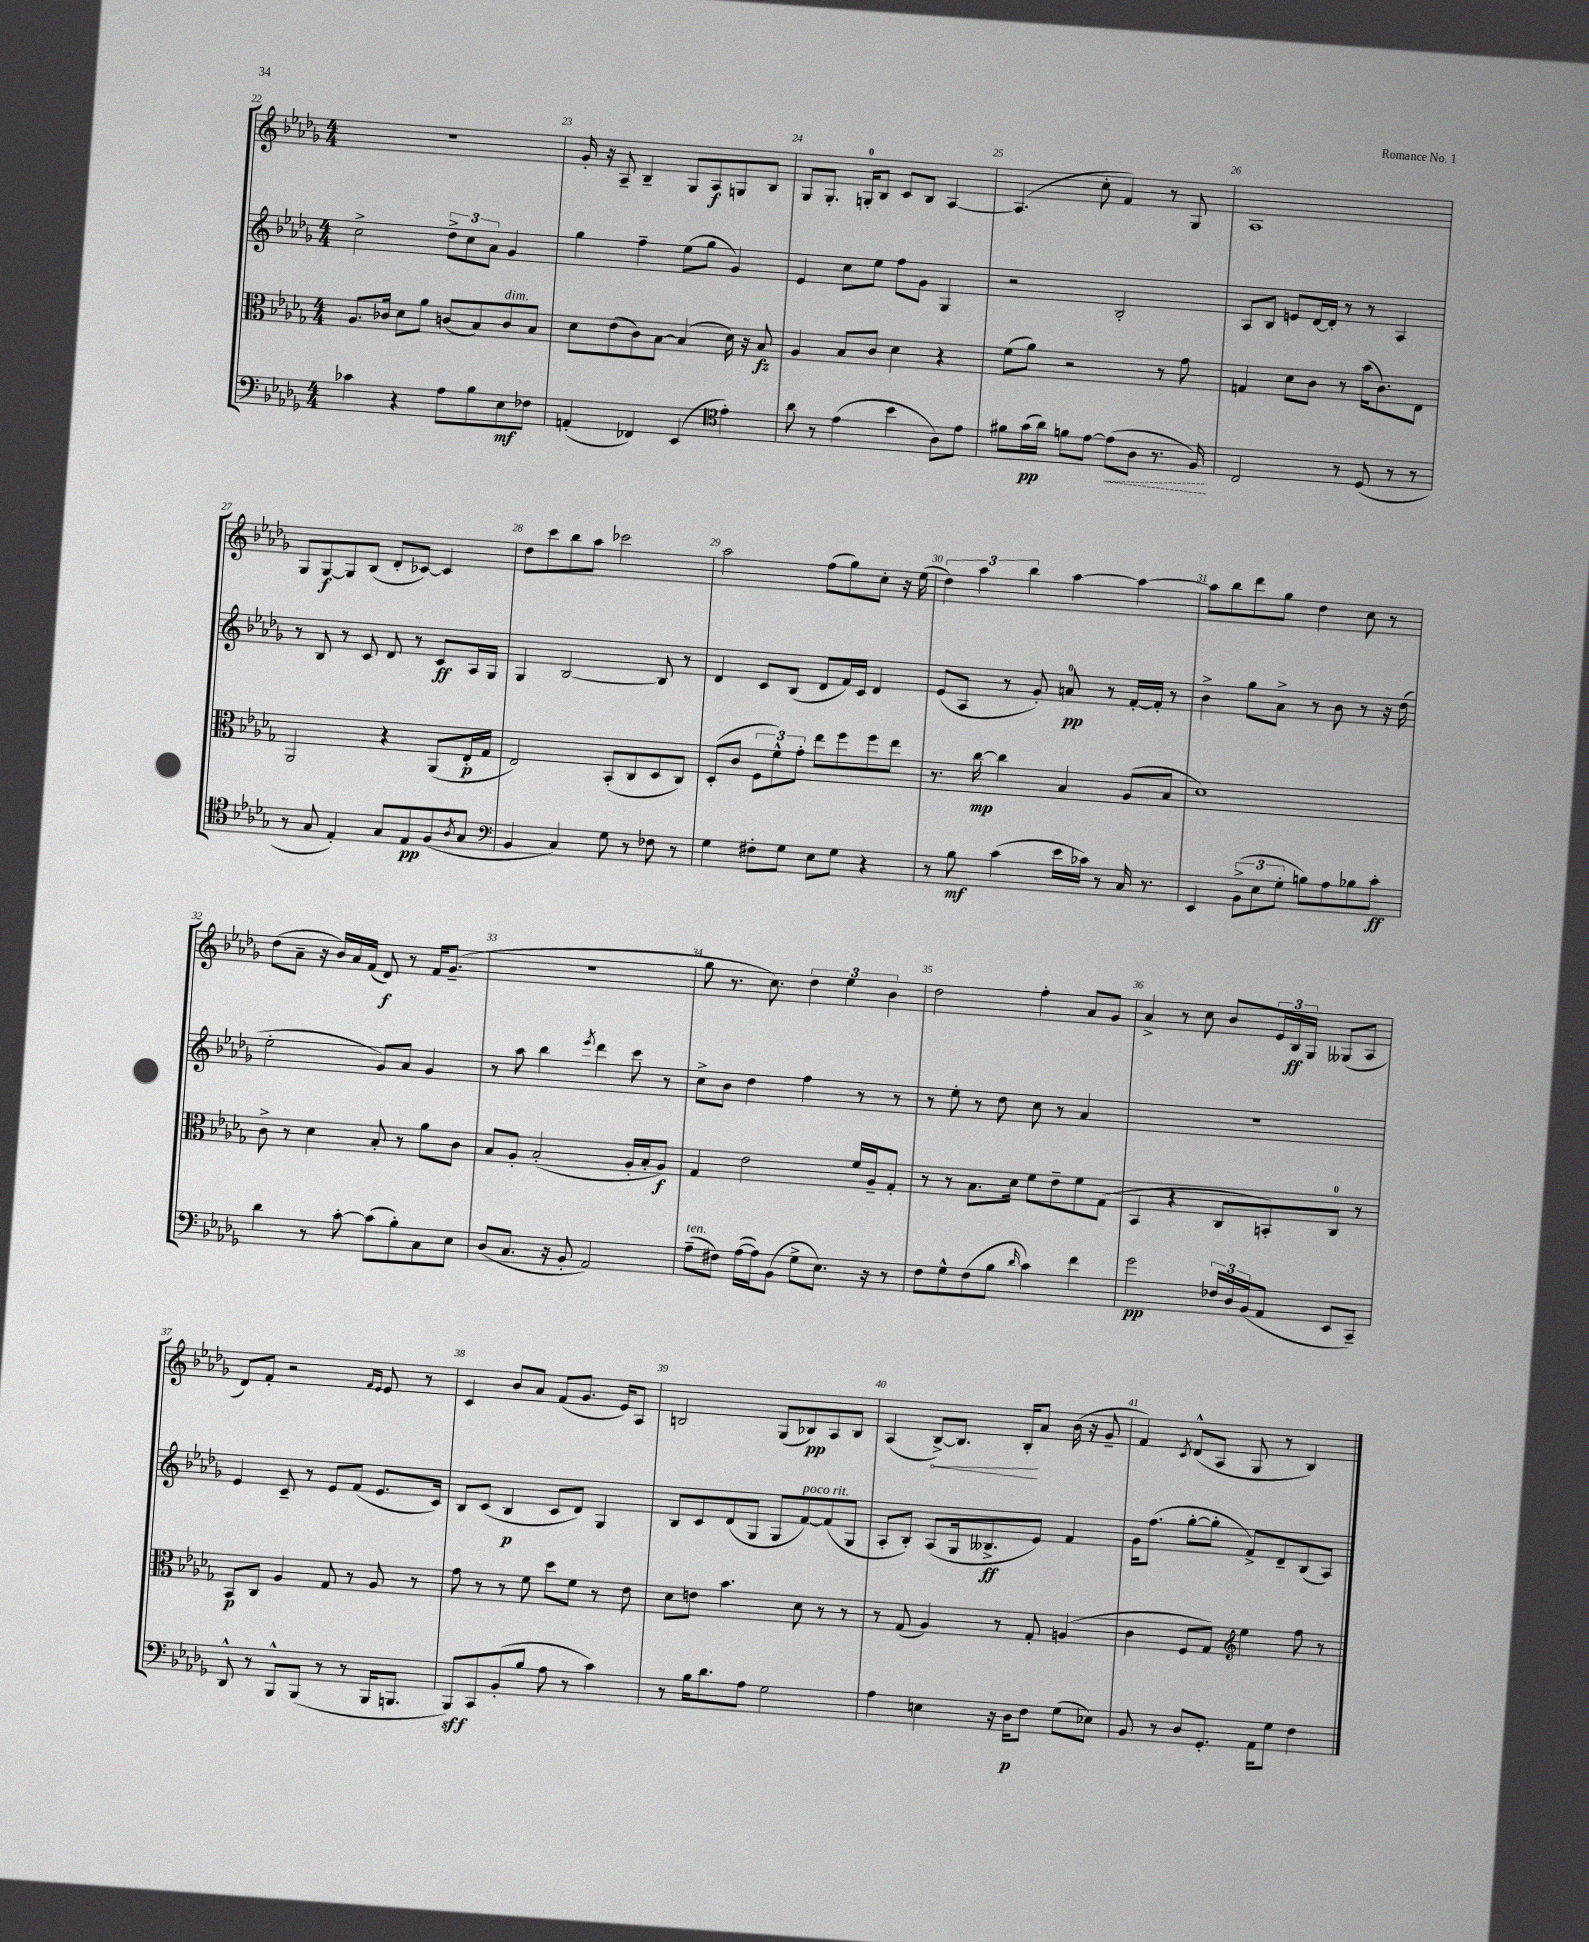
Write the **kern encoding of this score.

**kern	**kern	**kern	**kern
*staff4	*staff3	*staff2	*staff1
*clefF4	*clefC3	*clefG2	*clefG2
*k[b-e-a-d-g-]	*k[b-e-a-d-g-]	*k[b-e-a-d-g-]	*k[b-e-a-d-g-]
*M4/4	*M4/4	*M4/4	*M4/4
4c-	8.A-	2cc^	1r
.	16c-	.	.
4r	8d-	.	.
.	8a-	.	.
8A-	(8c	12dd-^	.
.	.	12cc	.
8B-	8B-)	.	.
.	.	12a-	.
8E-	8c	4g-	.
8F-	8B-	.	.
=	=	=	=
(4AA'	8d-	4gg-	16g-'
.	.	.	16r
.	(8e-	.	8A-~
4FF-)	8c)	4ff~	4B-~
.	[8B-	.	.
(4EE-	(4B-]	(8ee-	8G-
.	.	8gg-	8A-
*clefC4	*	*	*
4e-')	16d-)	4g-)	8G
.	16r	.	.
.	8B-	.	8B-
=	=	=	=
8a-	4A-	4e-	8G-
8r	.	.	8.G-'
(4e-	8B-	8cc	.
.	.	.	16G'
.	8c	8ee-	8B-
4b-	4d-	8ff	8c
.	.	8g-	8B-
8A-)	4r	4G-	[4A-
8e-	.	.	.
=	=	=	=
8f#	(8f	2r	(4.A-]
(16g-	8a-)	.	.
16a-)	.	.	.
8f	2r	.	.
[8e-	.	.	8cc'
(8e-]	.	2B-'	4f)
8A-	.	.	.
8.r	8r	.	8r
.	8g-	.	8G-
16F)	.	.	.
=	=	=	=
2C	4G	8A-	1A-
.	.	8B-	.
.	8d-	8e	.
.	8c	[16d-	.
.	.	16d-']	.
8r	8r	8r	.
(8D-	(16b-	8r	.
.	8.c)	.	.
8r	.	4A-	.
8r	8E-	.	.
=	=	=	=
8r	2AA-	8r	8G-
8G-	.	8B-	[8G-
4E-')	.	8r	8G-]
.	.	8c	(8B-
8G-	4r	8d-	8d-'
8E-	.	8r	[8c-)
(8F	(8AA-	8c	4c-]
8qA-	.	.	.
8G-	16E-'	16A-	.
.	16G-	16G-	.
=	=	=	=
*clefF4	*	*	*
4BB-	2E-)	4G-	8dd-
.	.	.	8ccc
4C)	.	[2B-	8bb-
.	.	.	8aa-
8G-	(8BB-'	.	2ccc-
8r	8C	.	.
8F-	8D-	8B-]	.
8r	8C)	8r	.
=	=	=	=
4G-	(8D-'	4d-	2aa-
.	8c	.	.
8F#'	12F	8c	.
.	12f^^)	.	.
8G-	.	(8B-	.
.	12g-'	.	.
8E-	8ee-	8d-	(8ff
8G-	8ff	16f)	8gg-)
.	.	16c	.
4r	8ff	4d-	8cc'
.	8ee-	.	16r
.	.	.	(16ee-
=	=	=	=
8r	8.r	(8e-	6dd-)
8B-	.	8A-	.
.	.	.	6aa-
.	[16cc	.	.
(4c	4cc]	8r	.
.	.	.	6bb-
.	.	8g-')	.
16e-	4B-	8a	[4aa-
16c-)	.	.	.
8r	.	8r	.
16C	(8A-	[16f'	4aa-_
8.r	.	16f']	.
.	8B-	8r	.
=	=	=	=
4EE-	1d-)	4b-^	8aa-]
.	.	.	8bb-
(12BB-^	.	8gg-	8ddd-
12E-	.	.	.
.	.	8a-^	8gg-
12G-'	.	.	.
8B)	.	8r	4dd-
8A-	.	8b-	.
8B-	.	8r	8cc
8c'	.	16r	8r
.	.	(16dd-	.
=	=	=	=
4d-	8c^	2ee-'	(8dd-
.	8r	.	8a-~
8r	4d-	.	16r
.	.	.	16b-)
[8c'	.	.	16a-
.	.	.	(16f
(8c]	8B-'	8g-)	8d-)
8B-')	8r	8a-	8r
8C	8a-	4g-	16f
.	.	.	(8.g-~
8E-	8c	.	.
=	=	=	=
(8D-	8B-	8r	1r
8.C	8A-'	8aa-	.
.	(2B-'	4bb-	.
16r	.	.	.
8BB-'	.	.	.
.	.	8qeee-	.
2AA-)	.	4ddd-	.
.	16A-'	8ccc	.
.	16B-'	.	.
.	8A-)	8r	.
=	=	=	=
(8A-~	4G-	8cc^	8gg-
8F#)	.	8b-	8.r
([16A-	2e-	4dd-	.
16A-])	.	.	8.cc)
(8BB-	.	.	.
8G-^	.	4ff	6dd-
8.E-)	.	.	.
.	.	.	6ee-
.	16f	8r	.
16r	16A-~	.	.
.	.	.	6b-
8r	8G-'	8r	.
=	=	=	=
8F	8r	8r	2dd-
8G-^^	8r	8ee-'	.
(8F	8.B-	8r	.
8B-	.	8dd-	.
.	16d-	.	.
16qqd-	.	.	.
4c)	8f	8cc	4ff'
.	8e-~	8r	.
4f	8f	4a-	8a-
.	(8G-	.	8g-
=	=	=	=
2g-	4BB-	1r	4a-^
.	4r	.	8r
.	.	.	8cc
24F-	8C	.	8b-
24D-	.	.	.
(24BB-	.	.	.
8AA-	8BB')	.	24e-
.	.	.	24B-
.	.	.	24G-
8EE-	8C	.	(8G--
8CC~)	8r	.	8A-
=	=	=	=
8DD-^^	8BB-	4e-	8d-)
8r	8C	.	8f'
8BBB-^^	4A-	8c~	2r
(8BBB-	.	8r	.
8r	8G-	8e-	.
8r	8r	(8f	.
.	.	.	16qqf
.	.	.	16qqe-
16BBB-	8A-	8.e-	8e-
8.BBB	.	.	.
.	8r	.	8r
.	.	16c)	.
=	=	=	=
8BBB-)	8g-	8B-	4c
8CC	8r	(8c	.
(8BB-'	8r	4B-	8b-
8B-	8f	.	8a-
8A-	8dd-	8c	(8f
8r	8f	8d-)	8.g-
4c)	8r	4G-	.
.	.	.	16e-)
.	8e-	.	8A-
=	=	=	=
8r	8d-	8B-	2B
16B-	8e	8c	.
8.d-	.	.	.
.	4.b-	(8d-	.
8A-	.	8G-	.
2G-	.	8G-	(8G-
.	8d-	[8f)	8B-)
.	8r	(8f]	8A-
.	8r	8G-	8B-
=	=	=	=
4A-	8r	8A-'	(4A-
.	(8G-	8B-')	.
4E	4A-)	(8A-	[8B-^)
.	.	16G-	8.B-]
.	.	8.B--^	.
16r	8r	.	.
16D-	.	.	16B-'
8F	8G-'	8e-)	8a-
(8G-	(4A	4f	(16b-
.	.	.	16r
8E-)	.	.	8g-~
=	=	=	=
8BB-	4c	16g-	4f)
.	.	(8.ff	.
8r	.	.	.
.	.	.	8qc
8D-	8F	[8gg-'	(8d-^^
8.GG-'	8G-)	8gg-']	8A-
*	*clefG2	*	*
.	4ee-	8f^)	8G-
16AA-	.	.	.
8G-	.	8d-~	8r
4F	8ff	(8B-	4B-)
.	8r	8A-)	.
==	==	==	==
*-	*-	*-	*-
